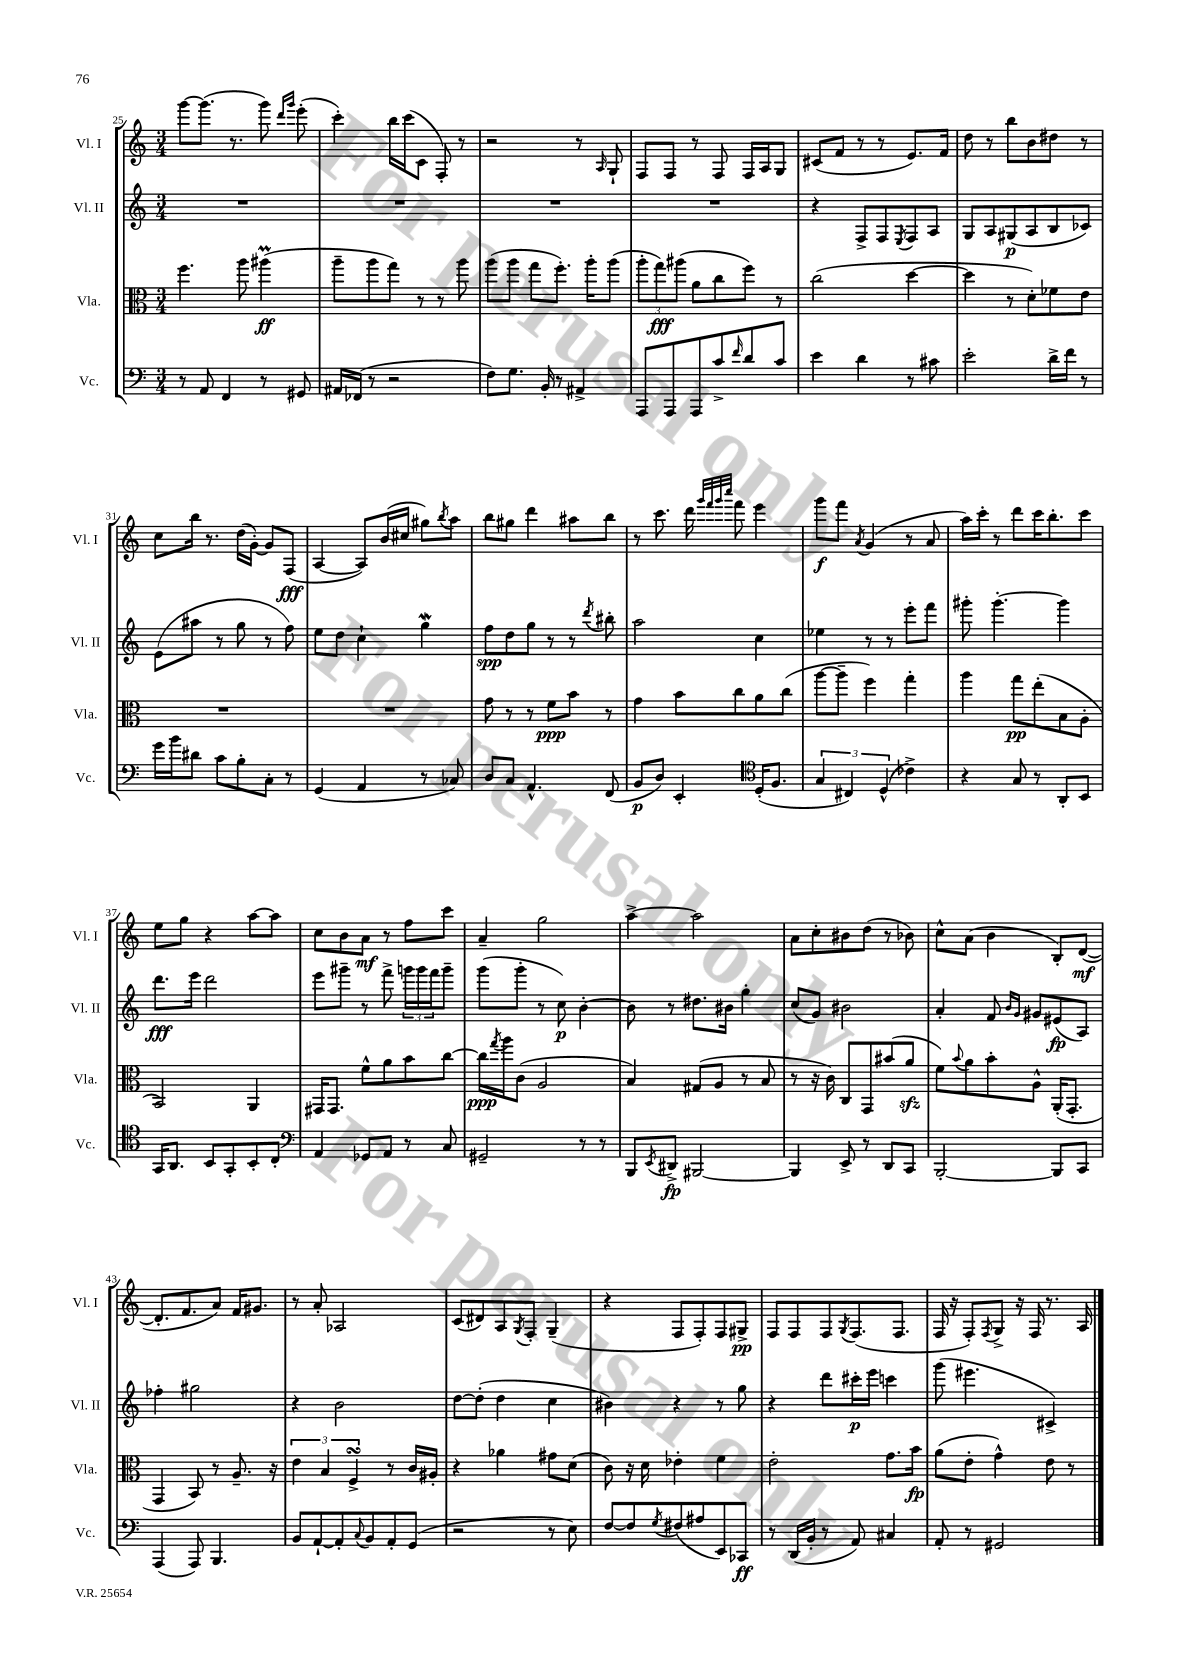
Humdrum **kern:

**kern	**dynam	**kern	**dynam	**kern	**dynam	**kern	**dynam
*part4	*part4	*part3	*part3	*part2	*part2	*part1	*part1
*staff4	*staff4	*staff3	*staff3	*staff2	*staff2	*staff1	*staff1
*I"Vc.	*	*I"Vla.	*	*I"Vl. II	*	*I"Vl. I	*
*I'Vc.	*	*I'Vla.	*	*I'Vl. II	*	*I'Vl. I	*
*clefF4	*	*clefC3	*	*clefG2	*	*clefG2	*
*k[]	*	*k[]	*	*k[]	*	*k[]	*
*M3/4	*	*M3/4	*	*M3/4	*	*M3/4	*
=25	=25	=25	=25	=25	=25	=25	=25
8r	.	4.ff\	.	2.r	.	[8ggg\L	.
8AA/	.	.	.	.	.	(8.ggg\J]	.
4FF/	.	.	.	.	.	.	.
.	.	.	.	.	.	8.r	.
.	.	8aa\	.	.	.	.	.
8r	.	(4aa#Xm\	ff	.	.	8ggg\)	.
.	.	.	.	.	.	16qqddd/LL	.
.	.	.	.	.	.	16qqggg/JJ	.
8GG#X/	.	.	.	.	.	(8eee'\	.
=26	=26	=26	=26	=26	=26	=26	=26
16AA#X/LL	.	8aa~\L	.	2.r	.	4ccc'\)	.
(16FF-X/JJ	.	.	.	.	.	.	.
8r	.	8aa\	.	.	.	.	.
2r	.	8gg\J)	.	.	.	16bb\LL	.
.	.	.	.	.	.	(16ccc\J	.
.	.	8r	.	.	.	8c\J	.
.	.	8r	.	.	.	8F'/)	.
.	.	8aa\	.	.	.	8r	.
=27	=27	=27	=27	=27	=27	=27	=27
8F\L)	.	(8aa\L	.	2.r	.	2r	.
8.G\J	.	8aa\J	.	.	.	.	.
.	.	8gg\L	.	.	.	.	.
16BB'/	.	.	.	.	.	.	.
8r	.	8.ff'\J)	.	.	.	.	.
4AA#X^/	.	.	.	.	.	8r	.
.	.	16aa'\KL	.	.	.	.	.
.	.	.	.	.	.	16qqA/	.
.	.	(8aa\J	.	.	.	8G`/	.
=28	=28	=28	=28	=28	=28	=28	=28
8AAA/L	.	12aa'\L	.	2.r	.	8F/L	.
.	.	12gg\)	fff	.	.	.	.
8AAA/	.	.	.	.	.	8F/J	.
.	.	(12aa#X\J	.	.	.	.	.
8AAA/	.	8a\L	.	.	.	8r	.
8c^/	.	8cc\	.	.	.	8F/	.
16qqf/	.	.	.	.	.	.	.
8d/	.	8ff\J)	.	.	.	16F/LL	.
.	.	.	.	.	.	16A/J	.
8c/J	.	8r	.	.	.	8G/J	.
=29	=29	=29	=29	=29	=29	=29	=29
4e\	.	(2cc\	.	4r	.	(8c#X/L	.
.	.	.	.	.	.	8f/J	.
4d\	.	.	.	8F^/L	.	8r	.
.	.	.	.	8F/	.	8r	.
.	.	.	.	8qE/	.	.	.
8r	.	[4dd\	.	8F/	.	8.e/L)	.
8c#X\	.	.	.	8A/J	.	.	.
.	.	.	.	.	.	16f/Jk	.
=30	=30	=30	=30	=30	=30	=30	=30
2e'\	.	4dd\]	.	8G/L	.	8dd\	.
.	.	.	.	8A/	.	8r	.
.	.	8r	.	(8G#X/	p	8bb\L	.
.	.	8d'\L)	.	8A/	.	8b\	.
16d^\LL	.	8f-X\	.	8B/	.	8dd#X\J	.
16f\JJ	.	.	.	.	.	.	.
8r	.	8e\J	.	8c-X/J)	.	8r	.
!!LO:LB:g=z
=31	=31	=31	=31	=31	=31	=31	=31
16g\LL	.	2.r	.	(8e\L	.	8cc\L	.
16b\J	.	.	.	.	.	.	.
8d#X\J	.	.	.	8aa#X\J	.	16bb\Jk	.
.	.	.	.	.	.	8.r	.
8c\L	.	.	.	8r	.	.	.
8B'\	.	.	.	8gg\	.	(16dd\LL	.
.	.	.	.	.	.	[16g'\JJ)	.
8C'\J	.	.	.	8r	.	8g/L]	.
8r	.	.	.	8ff\)	.	(8F/J	fff
=32	=32	=32	=32	=32	=32	=32	=32
(4GG/	.	2.r	.	8ee\L	.	[4A/	.
.	.	.	.	8dd\J	.	.	.
4AA/	.	.	.	4cc`\	.	8A/L])	.
.	.	.	.	.	.	(16b/L	.
.	.	.	.	.	.	16cc#X/JJ	.
8r	.	.	.	4ggW\	.	8gg#X\L)	.
.	.	.	.	.	.	8qbb/	.
8C-X/)	.	.	.	.	.	8aa\J	.
=33	=33	=33	=33	=33	=33	=33	=33
8D/L	.	8g\	.	8ff\L	spp	8bb\L	.
8C/J	.	8r	.	8dd\	.	8gg#X\J	.
4.AA^^/	.	8r	.	8gg\J	.	4ddd\	.
.	.	8f\L	ppp	8r	.	.	.
.	.	8b\J	.	8r	.	8aa#X\L	.
.	.	.	.	8qddd/	.	.	.
(8FF/	.	8r	.	8bb#X'\	.	8bb\J	.
=34	=34	=34	=34	=34	=34	=34	=34
8BB/L	p	4g\	.	2aa\	.	8r	.
8D/J)	.	.	.	.	.	8.ccc\	.
4EE'/	.	8b\L	.	.	.	.	.
.	.	.	.	.	.	16ddd\	.
.	.	.	.	.	.	32qqggg/LLL	.
.	.	.	.	.	.	32qqfff/	.
.	.	.	.	.	.	32qqggg/	.
.	.	.	.	.	.	32qqcccc/JJJ	.
.	.	8cc\	.	.	.	8fff\	.
*clefC4	*	*	*	*	*	*	*
(16D'/KL	.	8a\	.	4cc\	.	4eee\	.
8.F/J	.	.	.	.	.	.	.
.	.	(8cc\J	.	.	.	.	.
=35	=35	=35	=35	=35	=35	=35	=35
6G/	.	[8aa\L	.	4ee-X\	.	8ggg\L	f
.	.	8aa~\J]	.	.	.	8fff\J	.
6C#X/)	.	.	.	.	.	.	.
.	.	.	.	.	.	8qa/	.
.	.	4ff\)	.	8r	.	(4g/	.
(6D^^/	.	.	.	.	.	.	.
.	.	.	.	8r	.	.	.
4c-X^\)	.	4gg'\	.	8eee'\L	.	8r	.
.	.	.	.	8fff\J	.	8a/	.
=36	=36	=36	=36	=36	=36	=36	=36
4r	.	4aa\	.	8ggg#X'\	.	16aa\LL)	.
.	.	.	.	.	.	16ccc'\JJ	.
.	.	.	.	[4.ggg#'\	.	8r	.
8G/	.	8gg\L	pp	.	.	8ddd\L	.
8r	.	(8ee'\	.	.	.	16ccc\K	.
.	.	.	.	.	.	8.bb'\	.
8AA'/L	.	8B\	.	4ggg#\]	.	.	.
8BB/J	.	8A'\J	.	.	.	8ccc\J	.
!!LO:LB:g=z
=37	=37	=37	=37	=37	=37	=37	=37
16GG/KL	.	2BB/)	.	8.ddd\L	fff	8ee\L	.
8.AA/J	.	.	.	.	.	.	.
.	.	.	.	.	.	8gg\J	.
.	.	.	.	16eee\Jk	.	.	.
8BB/L	.	.	.	2ddd\	.	4r	.
8GG'/	.	.	.	.	.	.	.
8BB'/	.	4AA/	.	.	.	[8aa\L	.
8C'/J	.	.	.	.	.	8aa\J]	.
=38	=38	=38	=38	=38	=38	=38	=38
*clefF4	*	*	*	*	*	*	*
4AA/	.	16GG#X/KL	.	8eee\L	.	8cc\L	.
.	.	8.GG#/J	.	.	.	.	.
.	.	.	.	8ggg#X~\J	.	8b\	.
8GG-X/L	.	8f^^\L	.	8r	.	8a\J	mf
8AA/J	.	8a\	.	8fff^\	.	8r	.
8r	.	8b\	.	24gggn\LL	.	8ff\L	.
.	.	.	.	24ggg\	.	.	.
.	.	.	.	24fff\J	.	.	.
8C/	.	[8cc\J	.	8ggg~\J	.	8ccc\J	.
=39	=39	=39	=39	=39	=39	=39	=39
2GG#X~/	.	16cc\LL]	ppp	(8ggg\L	.	4a~/	.
.	.	8qgg/	.	.	.	.	.
.	.	16aa\J	.	.	.	.	.
.	.	(8c\J	.	8ggg'\J	.	.	.
.	.	2A/	.	8r	.	2gg\	.
.	.	.	.	8cc\)	p	.	.
8r	.	.	.	[4b'\	.	.	.
8r	.	.	.	.	.	.	.
=40	=40	=40	=40	=40	=40	=40	=40
8BBB/L	.	4B/)	.	8b\]	.	[4aa^\	.
8qEE/	.	.	.	.	.	.	.
8DD#X^/J	fp	.	.	8r	.	.	.
[2BBB#X/	.	(8G#X/L	.	8.dd#X\L	.	2aa\]	.
.	.	8A/J	.	.	.	.	.
.	.	.	.	16b#X\Jk	.	.	.
.	.	8r	.	4gg'\	.	.	.
.	.	8B/	.	.	.	.	.
=41	=41	=41	=41	=41	=41	=41	=41
4BBB#/]	.	8r	.	(8cc/L	.	8a\L	.
.	.	16r	.	8g/J)	.	8cc'\	.
.	.	16c\)	.	.	.	.	.
8EE^/	.	8C/L	.	2b#X\	.	8b#X\	.
8r	.	8GG/	.	.	.	(8dd\J	.
8DD/L	.	(8b#X/	.	.	.	8r	.
8CC/J	.	8azz/J	.	.	.	8b-X\)	.
=42	=42	=42	=42	=42	=42	=42	=42
[2BBB'/	.	8f\L)	.	4a'/	.	8cc^^\L	.
.	.	8qqb/	.	.	.	.	.
.	.	8a\	.	.	.	(8a\J	.
.	.	8b'\	.	8f/	.	4b\	.
.	.	.	.	16qqb/LL	.	.	.
.	.	.	.	16qqg/JJ	.	.	.
.	.	8A^^\J	.	8g#X/L	.	.	.
8BBB/L]	.	(16AA'/KL	.	(8e#X/	fp	8B'/L)	.
.	.	8.GG'/J	.	.	.	.	.
8CC/J	.	.	.	8A/J)	.	([8d/J	mf
!!LO:LB:g=z
=43	=43	=43	=43	=43	=43	=43	=43
(4AAA/	.	4GG/	.	4ff-X'\	.	8.d'/L]	.
.	.	.	.	.	.	8.f/	.
8AAA/)	.	8BB/)	.	2gg#X\	.	.	.
4.BBB/	.	8r	.	.	.	8a/J)	.
.	.	8.A~/	.	.	.	16f/KL	.
.	.	.	.	.	.	8.g#X/J	.
.	.	16r	.	.	.	.	.
=44	=44	=44	=44	=44	=44	=44	=44
8BB/L	.	6e\	.	4r	.	8r	.
[8AA`/	.	.	.	.	.	8a'/	.
.	.	6B/	.	.	.	.	.
8AA'/]	.	.	.	2b\	.	2A-X/	.
.	.	6FsSSs^/	.	.	.	.	.
8qqC/	.	.	.	.	.	.	.
8BB/	.	.	.	.	.	.	.
8AA'/	.	8r	.	.	.	.	.
(8GG/J	.	16c/LL	.	.	.	.	.
.	.	16A#X'/JJ	.	.	.	.	.
=45	=45	=45	=45	=45	=45	=45	=45
2r	.	4r	.	[8dd\L	.	(8c/L	.
.	.	.	.	(8dd'\J]	.	8d#X/)	.
.	.	4a-X\	.	4dd\	.	8A/	.
.	.	.	.	.	.	8qG/	.
.	.	.	.	.	.	8F'/J	.
8r	.	8g#X\L	.	4cc\	.	(4G~/	.
8E\)	.	(8d\J	.	.	.	.	.
=46	=46	=46	=46	=46	=46	=46	=46
[8F/L	.	8c\)	.	4b#X\)	.	4r	.
8F/]	.	16r	.	.	.	.	.
.	.	16d\	.	.	.	.	.
8qG/	.	.	.	.	.	.	.
(8F#X/	.	4e-X'\	.	4r	.	8F/L	.
8A#X/	.	.	.	.	.	8F'/)	.
8EE/)	.	4f\	.	8r	.	8F/	.
8CC-X/J	ff	.	.	8gg\	.	8G#X^/J	pp
=47	=47	=47	=47	=47	=47	=47	=47
8r	.	2e'\	.	4r	.	8F/L	.
(16DD/LL	.	.	.	.	.	8F/	.
16BB'/JJ	.	.	.	.	.	.	.
8r	.	.	.	8ddd\L	.	8F/	.
.	.	.	.	.	.	8qG/	.
8AA/)	.	.	.	16ccc#X'\L	p	(8.F/	.
.	.	.	.	16eee\JJ	.	.	.
4C#X/	.	8.g\L	.	4cccn\	.	.	.
.	.	.	.	.	.	8.F/J	.
.	.	16b\Jk	fp	.	.	.	.
=48	=48	=48	=48	=48	=48	=48	=48
8AA'/	.	(8a\L	.	(8ggg\	.	16F/	.
.	.	.	.	.	.	16r	.
8r	.	8e'\J	.	4.eee#X\	.	8F'/L)	.
.	.	.	.	.	.	8qF/	.
2GG#X/	.	4g^^\)	.	.	.	8G^/J	.
.	.	.	.	.	.	16r	.
.	.	.	.	.	.	16F/	.
.	.	8e\	.	4c#X^/)	.	8.r	.
.	.	8r	.	.	.	.	.
.	.	.	.	.	.	16A/	.
==	==	==	==	==	==	==	==
*-	*-	*-	*-	*-	*-	*-	*-
